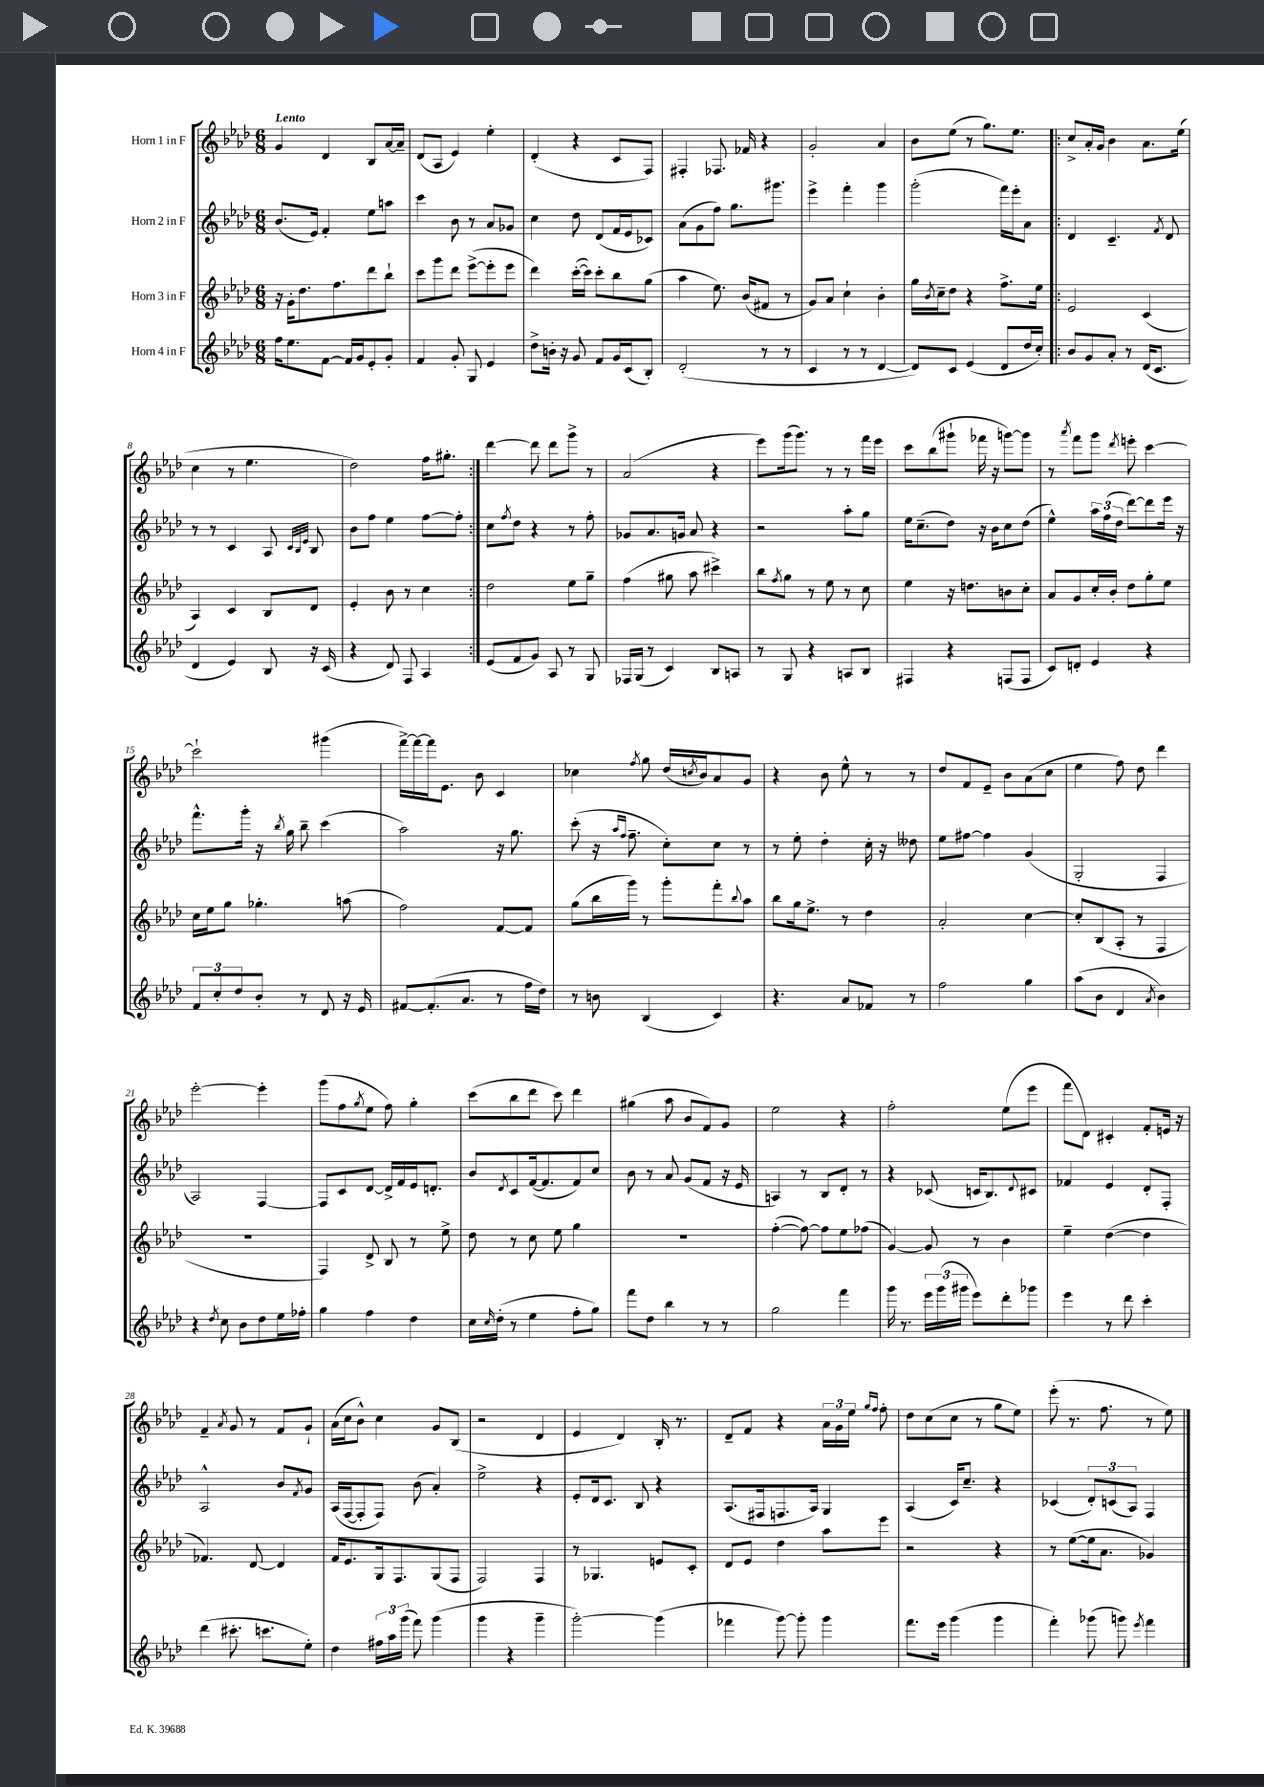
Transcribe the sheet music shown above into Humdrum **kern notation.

**kern	**kern	**kern	**kern
*staff4	*staff3	*staff2	*staff1
*clefG2	*clefG2	*clefG2	*clefG2
*k[b-e-a-d-]	*k[b-e-a-d-]	*k[b-e-a-d-]	*k[b-e-a-d-]
*M6/8	*M6/8	*M6/8	*M6/8
16ff	16r	(8.b-	4g
8.ee-	16g'	.	.
.	8.dd-	.	.
.	.	16e-)	.
[8f	.	4f'	4d-
.	8.ff	.	.
16f]	.	.	.
16g	.	.	.
8e-'	8ddd-	8ee-	8B-
8g'	8bb-`	8aa	[16a-
.	.	.	16a-~]
=	=	=	=
4f	8ccc	4ccc	(8d-
.	8ggg	.	8A-
8g'	8ddd-	8b-	4e-)
8G	([8eee-^	8r	.
4e-	8eee-']	8a-	4ee-'
.	8eee-	8g-	.
=	=	=	=
8dd-^	4ddd-)	4cc	(4d-'
16b'	.	.	.
16r	.	.	.
8g	([16ccc'	8dd-	4r
.	16ccc])	.	.
8f	8ccc'	(8d-	.
16g	8bb-	16f	8c
(16c	.	16e-	.
8B-')	(8gg	8c-)	8F)
=	=	=	=
(2d-'	4aa-	(8a-	4F#'
.	.	8g	.
.	8.ee-)	8ff)	8.F-
.	.	8.gg	.
.	(16b-	.	16f-
8r	8f#	.	4r
.	.	8.ggg#	.
8r	8r	.	.
=	=	=	=
4c	8g)	4eee-^	2g'
.	8a-	.	.
8r	4cc`	4fff'	.
8r	.	.	.
[4d-	4b-'	4ggg	4a-
=	=	=	=
8d-])	16gg	(2ggg'	8b-
.	8qb-	.	.
.	16cc~	.	.
8c	8dd-	.	(8ee-
(4e-	4r	.	8r
.	.	.	8.gg)
8d-	8.ff^	16fff)	.
.	.	16eee-'	8.ee-
16dd-	.	8a-	.
16cc')	16ee-	.	.
=!|:	=!|:	=!|:	=!|:
8b-	2e-	4d-	8cc^
8g	.	.	16a-'
.	.	.	16g
8a-'	.	4.c~	4b-
8r	.	.	.
(16d-	(4c	.	8.a-
8.c	.	.	.
.	.	8qf	.
.	.	8d-	.
.	.	.	(16ee-
=	=	=	=
4d-	4A-)	8r	4cc
.	.	8r	.
4e-)	4c	4c	8r
.	.	.	4.ee-
8B-	8B-	8A-	.
.	.	32qqc	.
.	.	32qqB-	.
.	.	32qqe-	.
16r	8d-	8B-	.
(16c	.	.	.
=	=	=	=
4r	4e-'	8b-	2dd-)
.	.	8ff	.
8d-)	8b-	4ee-	.
8F	8r	.	.
4A-	4cc	[8ff	16ff
.	.	.	8.gg#'
.	.	8ff']	.
=:|!	=:|!	=:|!	=:|!
(8e-	2dd-	8cc	[4ddd-
.	.	8qff	.
8f	.	8dd-	.
8g)	.	4r	8ddd-]
8A-	.	.	8ddd-
8r	8ee-	8r	8ggg^
8G	8gg~	8ff'	8r
=	=	=	=
16F-	(4ff	8g-	(2a-
(16G	.	.	.
8r	.	8.a-	.
4c)	8gg#	.	.
.	.	16g	.
.	8aa-	8a-	.
8B-	4ccc#^)	4r	4r
8A	.	.	.
=	=	=	=
8r	8bb-	2r	8eee-)
.	8qff	.	.
8G	8gg	.	(16ggg
.	.	.	8.ggg)
4r	8r	.	.
.	8ee-	.	8r
8A	8r	8aa-'	8r
8B-	8cc	8gg	16fff
.	.	.	16eee-
=	=	=	=
4F#	4ee-	16ee-	8ccc
.	.	(8.cc~	.
.	.	.	(8bb-
4r	16r	8dd-)	8ggg#`
.	8.dd	.	.
.	.	16r	16fff-
.	.	16b-	16r
(8F	8b	8cc	[8ggg)
8F	8cc'	(8dd-	8ggg]
=	=	=	=
8c)	8a-	4ee-^^)	8r
.	.	.	8qaaa-
8d'	8g	.	8fff
4e-	16cc'	24aa-	8ggg
.	.	(24ff	.
.	16b-'	.	.
.	.	24dd-	.
.	.	.	8qddd-
.	8dd-	[8ddd-)	8eee'
4r	8gg'	8ddd-]	[4ccc
.	8ee-	16eee-	.
.	.	16r	.
=	=	=	=
12f	16cc	8.fff^^	2ccc`]
.	16ee-	.	.
12cc'	.	.	.
.	8gg	.	.
12dd-	.	.	.
.	.	16ggg'	.
8b-'	4.gg-'	16r	.
.	.	8qbb-	.
.	.	16gg	.
8r	.	8bb-~	.
8d-	.	(4ccc	(4ggg#
16r	(8aa	.	.
16e-	.	.	.
=	=	=	=
[8f#	2ff)	2aa-)	[16fff^)
.	.	.	16fff_
(8.f#']	.	.	16fff]
.	.	.	8.e-
8.a-	.	.	.
.	.	.	8b-
8r	[8f	16r	4c
.	.	8.gg	.
16ff	8f]	.	.
16dd-)	.	.	.
=	=	=	=
8r	(8gg	(8ccc'	4cc-
8b	16bb-	16r	.
.	.	16qqaa-	.
.	.	16qqff	.
.	16ggg)	8.ff~	.
.	.	.	8qff
(4B-	8r	.	8gg
.	8ggg'	8cc')	(16dd-
.	.	.	8qcc
.	.	.	16b-)
4c)	8fff'	8cc	8a-
.	8qqbb-	.	.
.	8aa-	8r	8g
=	=	=	=
4.r	8bb-	8r	4r
.	16gg	8ee-'	.
.	8.ee-^	.	.
.	.	4dd-'	8b-
8a-	8r	.	8ee-^^
8f-	4dd-	16cc'	8r
.	.	16r	.
8r	.	8dd--	8r
=	=	=	=
2ff	2a-'	8ee-	8dd-
.	.	[8ff#	8f
.	.	4ff#]	8e-~
.	.	.	8b-
4gg	[4cc	(4g	(8a-
.	.	.	8cc
=	=	=	=
(8aa-	8cc']	2G'	4ee-
8b-	(8B-	.	.
4d-	8A-'	.	8ff)
.	8r	.	8dd-
8qa-	.	.	.
4b-)	4F	4F	4ddd-
=	=	=	=
4r	2.r	2A-)	[2eee-'
8qdd-	.	.	.
8cc	.	.	.
8b-	.	.	.
8dd-	.	[4F	4eee-']
16ee-	.	.	.
16ff-'	.	.	.
=	=	=	=
4gg	4F)	8F]	(8ggg
.	.	8c	8ff
.	.	.	8qgg
4ff	8d-^	[8d-	8ee-
.	8B-	16d-^]	8ff)
.	.	16f	.
4dd-	8r	16e-	4gg'
.	.	8.d'	.
.	8ee-^	.	.
=	=	=	=
16cc	8dd-	8b-	(8ccc
16qqcc	.	.	.
(16dd-'	.	.	.
.	.	8qd-	.
8r	8r	8c	8bb-
4ee-	8cc	([16f	8ddd-
.	.	8.f]	.
.	8ee-	.	8ccc)
8ff'	4gg	8f)	4ddd-
8gg)	.	8cc	.
=	=	=	=
8fff	2.r	8b-	(4gg#
8dd-	.	8r	.
4bb-	.	8a-	8aa-
.	.	(8g	8b-
8r	.	8f	8f)
8r	.	16r	8g
.	.	16e-	.
=	=	=	=
2gg	([4ff'	4A)	2ee-
.	8ff_)	8r	.
.	8ff]	8B-	.
4fff	8ee-	8d-'	4r
.	(8ff-	8r	.
=	=	=	=
16ggg	[4g)	4r	2ff'
8.r	.	.	.
24eee-	8g]	(8c-	.
(24ggg	.	.	.
24ggg#	.	.	.
8eee-)	8r	16c	.
.	.	8.B-)	.
8ddd-'	4b-	.	(8ee-
.	.	8qqd-	.
8ggg-	.	8c#	8eee-
=	=	=	=
4eee-	4ee-~	4f-	8fff
.	.	.	8d-)
8r	([4dd-	4e-	4c#'
8ddd-	.	.	.
4ccc'	4dd-]	8d-'	8f'
.	.	8F'	16e
.	.	.	16r
=	=	=	=
(4ddd-	4.f-)	2A-^^	4f~
.	.	.	8qa-
8.ccc#'	.	.	8g
.	[8d-	.	8r
8.ccc	.	.	.
.	4d-]	8b-	8f
.	.	8qf	.
8ee-')	.	8g	8g`
=	=	=	=
4dd-	16f	(16A-	(16a-
.	8.e-	[16F	16cc
.	.	8F']	8b-^^)
24ff#	16G	8F)	4cc
24aa-	.	.	.
.	8.F	.	.
(24ggg	.	.	.
8fff)	.	(8b-	.
(4ggg	(8G	4a-')	8g
.	8F	.	(8B-
=	=	=	=
4ggg	2F)	2ee-^	2r
4r	.	.	.
4ggg~	4F	4r	4d-
=	=	=	=
[2ggg')	8r	8e-'	4e-
.	4.G-	16d-	.
.	.	8.c	.
.	.	.	4d-)
.	.	8B-	.
(4ggg]	8e	4r	16B-'
.	.	.	8.r
.	8c'	.	.
=	=	=	=
4fff-	8d-	(8.A-	8d-~
.	8e-	.	8f
.	.	16F#	.
[8ggg)	4dd-	8.F	4r
8ggg']	.	.	.
.	.	16A-)	.
4ggg	8aa-	4G	24a-
.	.	.	24g
.	.	.	24ee-
.	.	.	16qqgg
.	.	.	16qqff
.	8eee-	.	8ff'
=	=	=	=
8.fff	2r	(4A-	8dd-
.	.	.	(8cc
16eee-	.	.	.
(4ggg	.	16c)	8cc
.	.	8.cc~	.
.	.	.	8r
4ggg	4r	4r	8gg
.	.	.	8ee-)
=	=	=	=
4fff')	8r	(4c-	(8eee-'
.	([8ee-	.	8.r
(8ggg-	16ee-]	12d-')	.
.	8.a-	.	8.ff
.	.	(12c	.
8ggg)	.	.	.
.	.	12A-)	.
8qeee-	.	.	.
4fff	4g-)	4F	8r
.	.	.	8ee-)
==	==	==	==
*-	*-	*-	*-
